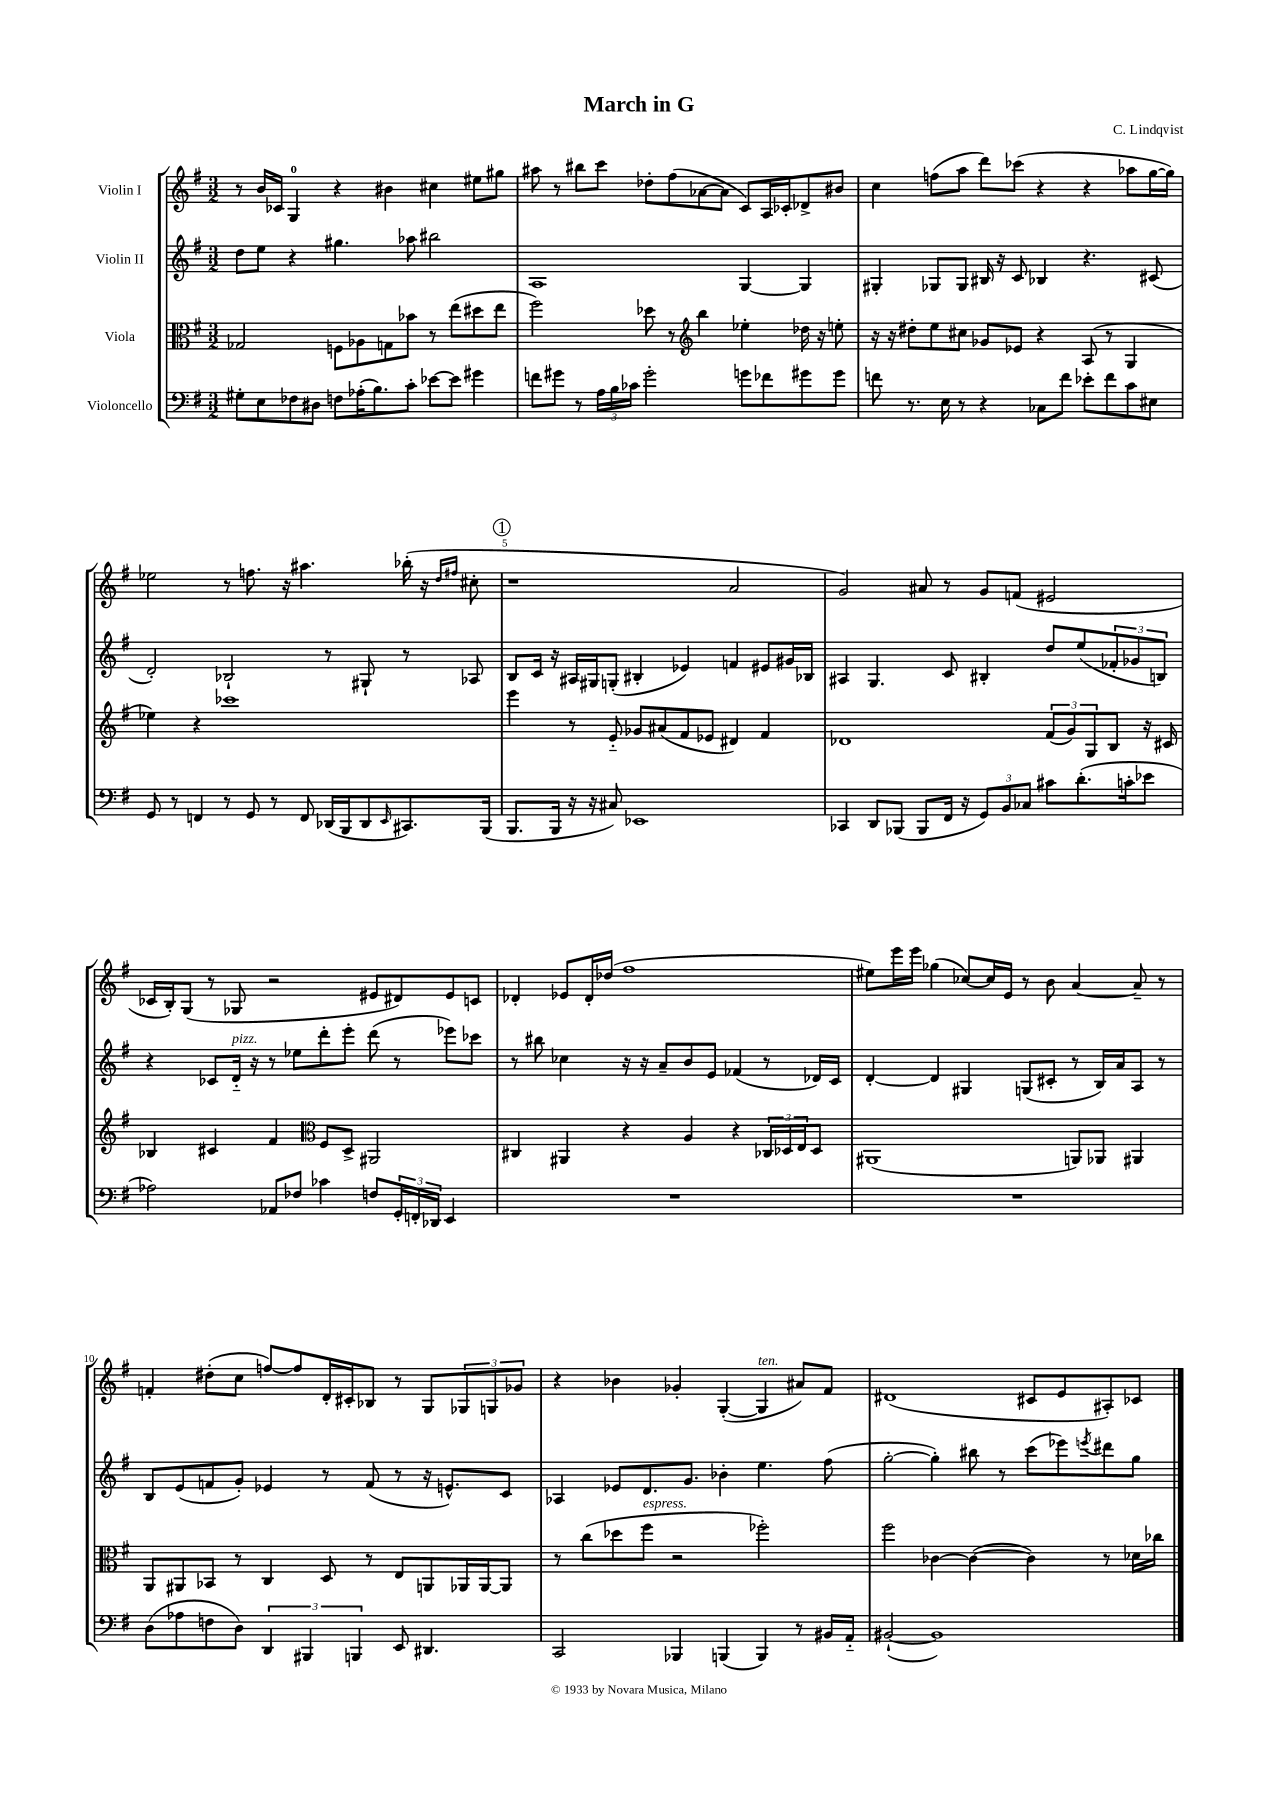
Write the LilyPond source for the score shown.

\header { title = "March in G" composer = "C. Lindqvist" }
<<
\new StaffGroup <<
\new Staff = "s0" \with { instrumentName = "Violin I" } {
    \clef treble \key g \major \numericTimeSignature \time 3/2
    r8 b'16 ces'16 g4-0 r4 bis'4 cis''4 eis''8 gis''8 |
    ais''8 r8 bis''8 c'''8 des''8-. fis''8( aes'8~ aes'8 c'8) a16 ces'16-. des'8-> bis'8 |
    c''4 f''8( a''8 d'''8) ces'''8( r4 r4 aes''8 g''16~ g''16) |
    ees''2 r8 f''8. r16 ais''4. bes''16-.( r16 \grace { d''16 fis''16 } cis''8-. |
    \mark \markup { \circle "1" } r1 a'2 |
    g'2) ais'8 r8 g'8 f'8( eis'2 |
    ces'16 b16-.) g8( r8 ges8 r2 eis'8 dis'8) eis'8 c'8 |
    des'4-. ees'8 des'16-. des''16( fis''1 |
    eis''8) e'''16 e'''16 ges''4( ces''8~) ces''16 e'16 r8 b'8 a'4~ a'8-- r8 |
    f'4-. dis''8-.( c''8 f''8~) f''8 d'16-. cis'16-. bes8 r8 g8 \tuplet 3/2 { ges8 g8 ges'8 } |
    r4 bes'4 ges'4-. g4~-.( g4^\markup { \italic "ten." } ais'8) fis'8 |
    dis'1( cis'8 e'8 ais8-.) ces'8 \bar "|." |
}
\new Staff = "s1" \with { instrumentName = "Violin II" } {
    \clef treble \key g \major \numericTimeSignature \time 3/2
    d''8 e''8 r4 gis''4. aes''8 bis''2 |
    a1 g4~ g4 |
    gis4-. ges8 ges8 bis16 r16 c'8 bes4 r4. cis'8( |
    d'2-.) bes2-! r8 gis8-! r8 aes8 |
    \mark \markup { \circle "1" } b8 c'16 r16 ais16 gis16 g8-.( bis4-. ees'4) f'4 eis'8 gis'16 bes16 |
    ais4 g4. c'8 bis4-. d''8 e''8( \tuplet 3/2 { fes'8-. ges'8 b8) } |
    r4 ces'8 d'16-_^\markup { \italic "pizz." } r16 r8 ees''8 d'''8-. e'''8-. d'''8( r8 ees'''8) ces'''8 |
    r8 bis''8 ces''4 r16 r16 a'8-- b'8 e'8 fes'4( r8 des'16) c'16 |
    d'4~-. d'4 gis4 g8( cis'8-. r8 b16) a'16 a8 r8 |
    b8 e'8( f'8 g'8-.) ees'4 r8 f'8( r8 r16 e'8.-^) c'8 |
    aes4 ees'8 d'8. g'8. bes'4-. e''4. fis''8( |
    g''2~-. g''4-.) bis''8 r8 c'''8( ees'''8) \acciaccatura { e'''8 } dis'''8 g''8 \bar "|." |
}
\new Staff = "s2" \with { instrumentName = "Viola" } {
    \clef alto \key g \major \numericTimeSignature \time 3/2
    ges2 f8 aes8 g8 bes'8 r8 e''8( dis''8 e''8 |
    fis''2) des''8 r8 \clef treble b''4 ees''4-. des''16 r16 e''8-. |
    r16 r16 dis''8-. e''8 cis''8 ges'8 ees'8 r4 a8( r8 g4 |
    ees''4) r4 ces'''1 |
    \mark \markup { \circle "1" } e'''4 r8 e'8-_ ges'8 ais'8( fis'8 ees'8 dis'4) fis'4 |
    des'1 \tuplet 3/2 { fis'8( g'8) g8 } b8 r16 cis'16 |
    bes4 cis'4 fis'4 \clef alto fis8 d8-> ais,2 |
    cis4 ais,4 r4 a4 r4 \tuplet 3/2 { ces16 des16 e16 } des8 |
    ais,1( a,8) aes,8 ais,4 |
    a,8 ais,8 bes,8 r8 c4 d8 r8 e8 a,8 aes,16 aes,16~ aes,8 |
    r8 c''8( des''8 fis''8^\markup { \italic "espress." } r2 fes''2-.) |
    fis''2 ces'4~ ces'4~( ces'4) r8 des'16 ces''16 \bar "|." |
}
\new Staff = "s3" \with { instrumentName = "Violoncello" } {
    \clef bass \key g \major \numericTimeSignature \time 3/2
    gis8-. e8 fes8 dis8 f8 aes16-.( b8.) c'8-. ees'8~ ees'8 gis'4 |
    f'8 gis'8 r8 \tuplet 3/2 { a16 b16 ces'16 } gis'2-. g'8 fes'8 gis'8 gis'8 |
    f'8 r8. e16 r8 r4 ces8 f'8 ees'8-. f'8 c'8 eis8 |
    g,8 r8 f,4 r8 g,8 r8 f,8 des,16( b,,16 des,8 \grace { e,16 } cis,8.) b,,16( |
    \mark \markup { \circle "1" } b,,8. b,,16 r16 r16 cis8) ees,1 |
    ces,4 d,8 bes,,8( bes,,8 fis,16 r16 \tuplet 3/2 { g,8) b,8 ces8 } cis'8 d'8.-.( c'16-. ees'8 |
    aes2) aes,8 fes8 ces'4 f8 \tuplet 3/2 { g,16-. f,16-. des,16 } e,4 |
    R1. |
    R1. |
    d8( aes8 f8 d8) \tuplet 3/2 { d,4 bis,,4 b,,4 } e,8 dis,4. |
    c,2 bes,,4 b,,4( b,,4) r8 bis,16 a,16-_ |
    bis,2~-!( bis,1) \bar "|." |
}
>>
>>
\layout { \context { \Score \override BarNumber.break-visibility = ##(#f #t #t) barNumberVisibility = #(every-nth-bar-number-visible 5) } }
